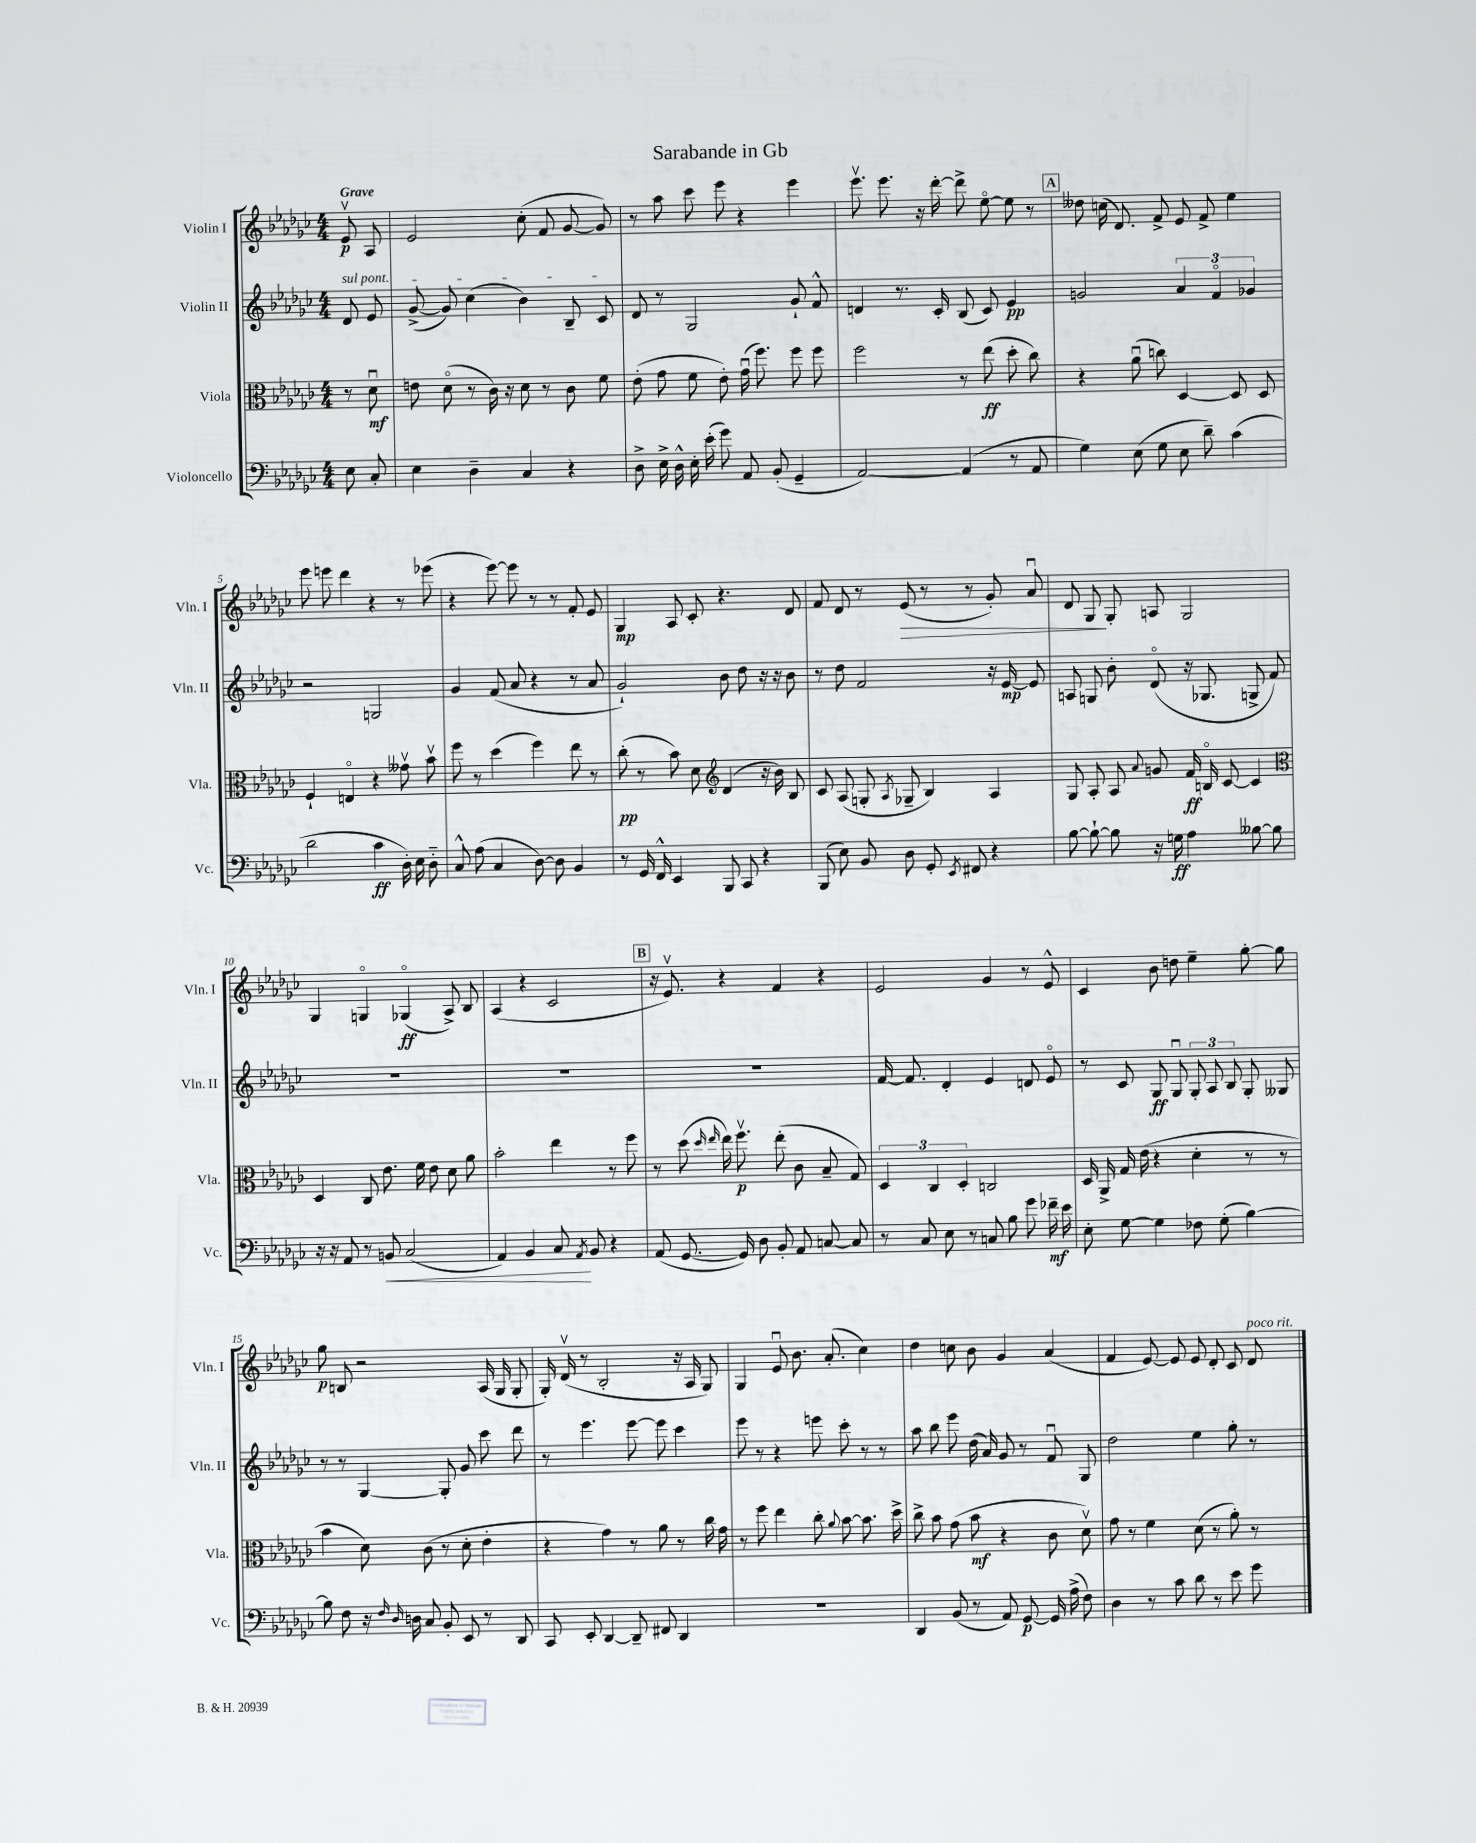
\header { title = "Sarabande in Gb" }
<<
\new StaffGroup <<
\new Staff = "s0" \with { instrumentName = "Violin I" shortInstrumentName = "Vln. I" } {
    \clef treble \key ges \major \numericTimeSignature \time 4/4 \partial 4 \tempo "Grave"
    \autoBeamOff ees'8\upbow\p aes8 |
    ees'2 ces''8-.( f'8 ges'8~ ges'8) |
    r8 aes''8 ces'''8 ees'''8 r4 ees'''4 |
    ees'''8.\upbow ees'''8. r16 des'''16~-. des'''8-> ees''8~\flageolet ees''8 r8 |
    \mark \markup { \box "A" } deses''8 c''16( des'8.) f'8-> ees'8 f'8-> ees''4 |
    ees'''8 e'''8 des'''4 r4 r8 ees'''8( |
    r4 ees'''8~) ees'''8 r8 r8 f'8-. ees'8 |
    ges4\mp aes8 ces'8-. r4. des'8 |
    f'8 des'8 r8 ees'8\>( r8 r8 ges'8-.) aes'8\downbow |
    des'8 ges8\! ges8-. a8 ges2 |
    ges4 g4\flageolet ges4\flageolet\ff( aes8->) bes8 |
    aes4( r4 ces'2 |
    \mark \markup { \box "B" } r16 ees'8.\upbow) r4 f'4 r4 |
    ees'2 ges'4 r8 ees'8-^ |
    ces'4 bes'8 d''8 ees''4-- ges''8~-. ges''8 |
    ges''8\p b8 r2 aes16( ges16 ges8-. |
    ges16-.) des'16\upbow( r8 bes2-. r16 aes16 ges8) |
    ges4 ees'8\downbow bes'8. aes'8.-.( ces''4) |
    des''4 c''8 bes'8 ges'4 aes'4( |
    f'4 ees'8~) ees'8 ees'8 des'8-. ces'8 des'8^\markup { \italic "poco rit." } \bar "|." |
}
\new Staff = "s1" \with { instrumentName = "Violin II" shortInstrumentName = "Vln. II" } {
    \clef treble \key ges \major \numericTimeSignature \time 4/4 \partial 4
    \autoBeamOff \once \override TextSpanner.bound-details.left.text = \markup { \italic "sul pont." } des'8\startTextSpan ees'8 |
    ges'8~->( ges'8) ces''4( bes'4) bes8-- ces'8\stopTextSpan |
    des'8 r8 ges2 ges'8-! f'8-^ |
    d'4 r8. ces'16-. bes8( ces'8) ees'4\pp |
    \mark \markup { \box "A" } g'2 \tuplet 3/2 { aes'4 f'4\flageolet ges'4 } |
    r2 g2 |
    ges'4 f'8( aes'8 r4 r8 aes'8 |
    ges'2-!) bes'8 des''8 r16 r16 bes'8 |
    r8 des''8 f'2 r16 ees'16~\mp ees'8 |
    a8 g8 bes'8-. des'8\flageolet( r16 ges8. g8-> f'8) |
    R1 |
    R1 |
    \mark \markup { \box "B" } R1 |
    f'16~ f'8. des'4-. ees'4 d'8 ees'8\flageolet |
    r8 ces'8 ges8\ff ges8\downbow \tuplet 3/2 { ges8-. aes8 bes8 } ges8-. geses8 |
    r8 r8 ges4~ ges8-. ges'8 ces'''8 des'''8 |
    r8 ees'''4. ees'''8~ ees'''8 ces'''4 |
    ees'''8 r8 r4 e'''8 ces'''8-. r8 r8 |
    aes''8 bes''8 ees'''8 des''16( aes'16) ges'8 r8 f'8\downbow ges8 |
    des''2 ees''4 ges''8-. r8 \bar "|." |
}
\new Staff = "s2" \with { instrumentName = "Viola" shortInstrumentName = "Vla." } {
    \clef alto \key ges \major \numericTimeSignature \time 4/4 \partial 4
    \autoBeamOff r8 des'8\downbow\mf |
    e'8 des'8\flageolet( r8 ces'16) r16 des'8 r8 ces'8 f'8 |
    ees'8-.( ges'8 f'8 ees'8-.) ges'16\downbow( f''8.) f''8 f''8 |
    f''2 r8 ees''8\ff( des''8-. ces''8) |
    \mark \markup { \box "A" } r4 aes'8\downbow( c''8) des4~ des8 des8 |
    f4-! e4\flageolet r4 geses'8\upbow bes'8\upbow |
    f''8 r8 des''4( f''4) ees''8 r8 |
    ces''8-.\pp( r8 bes'8) des'8 \clef treble des'4( r16 bes'16) bes8 |
    ces'8 aes8( g8-. \acciaccatura { aes8 } ges8-- bes4) aes4 |
    ges8 aes8-. aes8 \appoggiatura { aes'8 } g'8 f'16\ff b16\flageolet ces'8~ ces'4 |
    \clef alto des4 ces8 ees'8. f'16 ees'8 des'8 aes'8 |
    bes'2-. ees''4 r8 f''8 |
    \mark \markup { \box "B" } r8 des''8( \grace { des''16 ees''16 } ees''16) f''8.\upbow\p ees''8-.( ces'8 bes8-- ges8) |
    \tuplet 3/2 { des4 ces4 des4-. } c2 |
    des16 aes,16-> ges16 ees'16( r4 des'4-. r8 r8 |
    bes'4 des'8) ces'8( r8 des'8-. ees'4-. |
    r4 ges'4) r8 aes'8 r8 ces''16 ges'16 |
    r8 f''8 ees''4 ces''8-. \appoggiatura { aes'8 } bes'8~ bes'8. des''16-> |
    ces''8-> bes'8 ges'8( bes'8\mf r4 ces'8 des'8\upbow) |
    ges'8 r8 f'4 des'8( r8 aes'8-.) r8 \bar "|." |
}
\new Staff = "s3" \with { instrumentName = "Violoncello" shortInstrumentName = "Vc." } {
    \clef bass \key ges \major \numericTimeSignature \time 4/4 \partial 4
    \autoBeamOff ees8 ces8-. |
    ees4 des4-- ces4 r4 |
    des8-> ees16-> des16-^ ees16-. ees'16-.( ges'8) aes,8 bes,8-.( ges,4-- |
    aes,2~) aes,4( r8 aes,8 |
    \mark \markup { \box "A" } ges4) ees8( ges8 ees8 des'8--) ces'4( |
    des'2 ces'4\ff des16-.) ees16 des8-_ |
    ces8-^ aes8( ces4 des8~) des8 bes,4 |
    r8 ges,16 f,16-^ ees,4 bes,,8 ces,8 r4 |
    bes,,8( ees8) bes,8 des8 ges,8-. \acciaccatura { ees,8 } fis,8 r4 |
    bes8~ bes8~-! bes8 r16 g16\ff aes4 beses8~ beses8 |
    r16 r16 aes,8 r8 b,8\< ces2( |
    aes,4) bes,4 ces8\! \acciaccatura { aes,8 } bes,8 r4 |
    \mark \markup { \box "B" } aes,8( ges,8.~ ges,16) des8 bes,8-. aes,8 c8~ c8 |
    r8 ces8 ees8 r8 c8 bes8 ges'8 fes'16--\mf ees'16 |
    ees8-. ges8~ ges4 fes8 ges8-.( bes4~) |
    bes8 f8 r16 \grace { f16 des16 } d16 ces8 bes,8-. ees,8 r8 des,8 |
    ces,8 ees,8-. des,4~ des,8-- fis,8 des,4 |
    R1 |
    des,4 bes,8( r8 aes,8) ges,8~\p ges,16 aes16->( f8) |
    des4 r8 ces'8 des'8 r8 ees'8 ges'8 \bar "|." |
}
>>
>>
